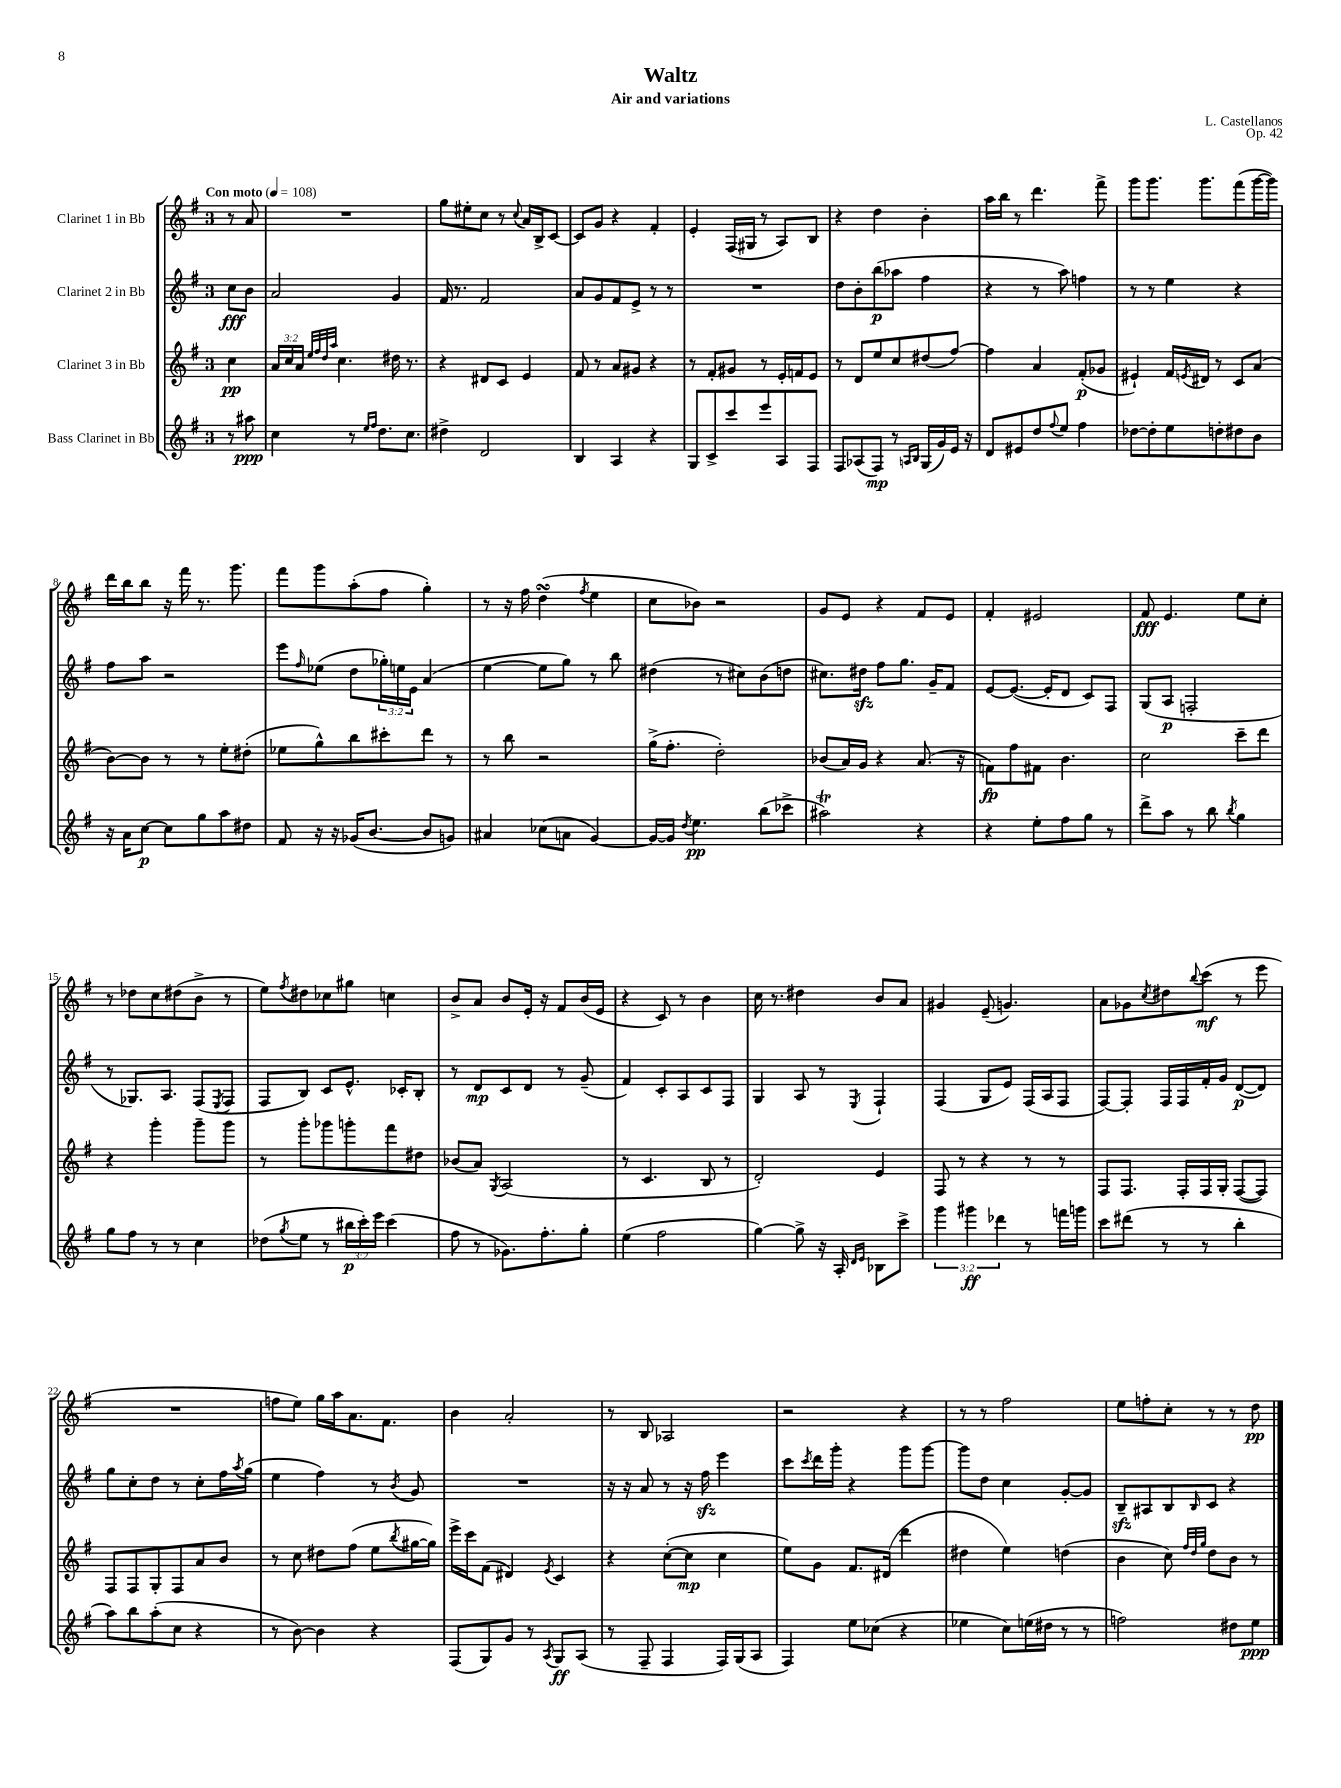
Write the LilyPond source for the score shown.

\header { title = "Waltz" composer = "L. Castellanos" subtitle = "Air and variations" opus = "Op. 42" }
<<
\new StaffGroup <<
\new Staff = "s0" \with { instrumentName = "Clarinet 1 in Bb" } {
    \clef treble \key g \major \once \override Staff.TimeSignature.style = #'single-digit \time 3/4 \partial 4 \tempo "Con moto" 4 = 108
    r8 a'8 |
    R2. |
    g''8 eis''8-. c''8 r8 \appoggiatura { c''8 } a'16 b16-> c'8~ |
    c'8 g'8 r4 fis'4-. |
    e'4-. fis16( gis16 r8 a8) b8 |
    r4 d''4 b'4-. |
    a''16 b''16 r8 d'''4. fis'''8-> |
    g'''8 g'''8. g'''8. fis'''8( g'''16~ g'''16) |
    d'''16 b''16 b''8 r16 fis'''16 r8. g'''8. |
    fis'''8 g'''8 a''8-.( fis''8 g''4-.) |
    r8 r16 fis''16 d''4\turn( \acciaccatura { fis''8 } e''4 |
    c''8 bes'8) r2 |
    g'8 e'8 r4 fis'8 e'8 |
    fis'4-. eis'2 |
    fis'8\fff e'4. e''8 c''8-. |
    r8 des''8 c''8 dis''8( b'8-> r8 |
    e''8) \acciaccatura { fis''8 } dis''8 ces''8 gis''8 c''4 |
    b'8-> a'8 b'8 e'16-. r16 fis'8 b'16( e'16 |
    r4 c'8) r8 b'4 |
    c''16 r8. dis''4 b'8 a'8 |
    gis'4 e'8--( g'4.) |
    a'8 ges'8 \acciaccatura { c''8 } dis''8 \appoggiatura { b''8 } c'''8\mf( r8 e'''8 |
    R2. |
    f''8 e''8) g''16 a''16 a'8. fis'8. |
    b'4 a'2-. |
    r8 b8 aes2 |
    r2 r4 |
    r8 r8 fis''2 |
    e''8 f''8-. c''8-. r8 r8 d''8\pp \bar "|." |
}
\new Staff = "s1" \with { instrumentName = "Clarinet 2 in Bb" } {
    \clef treble \key g \major \once \override Staff.TimeSignature.style = #'single-digit \time 3/4 \override Staff.TupletNumber.text = #tuplet-number::calc-fraction-text \partial 4
    c''8\fff b'8 |
    a'2 g'4 |
    fis'16 r8. fis'2 |
    a'8 g'8 fis'8 e'8-> r8 r8 |
    R2. |
    d''8 b'8-. b''8\p( aes''8 fis''4 |
    r4 r8 a''8) f''4 |
    r8 r8 e''4 r4 |
    fis''8 a''8 r2 |
    e'''8 \grace { fis''16 } ees''8( d''8 \tuplet 3/2 { ges''16-.) e''16 e'16 } a'4( |
    e''4~ e''8 g''8) r8 b''8 |
    dis''4( r8 cis''8) b'8( d''8 |
    cis''8.) dis''16\sfz fis''8 g''8. g'16-- fis'8 |
    e'8~ e'8.~( e'16-. d'8 c'8) fis8 |
    g8( a8\p f2-. |
    r8 ges8.) a8. fis8( \acciaccatura { e8 } fis8 |
    fis8 b8) c'8 e'8.-^ ces'16-. b8-. |
    r8 d'8\mp c'8 d'8 r8 g'8--( |
    fis'4) c'8-. a8 c'8 fis8 |
    g4 a8 r8 \acciaccatura { e8 } fis4-! |
    fis4( g8 e'8) fis16( a16 fis8 |
    fis8~) fis8-. fis16 fis16 fis'16-. g'16 d'8~\p( d'8) |
    g''8 c''8-. d''8 r8 c''8-. fis''16 \acciaccatura { a''8 } g''16( |
    e''4 fis''4) r8 \acciaccatura { b'8 } g'8 |
    R2. |
    r16 r16 a'8 r8 r16 fis''16\sfz e'''4 |
    c'''8 \acciaccatura { c'''8 } d'''16 g'''16-. r4 g'''8 g'''8~ |
    g'''8 d''8 c''4 g'8~-. g'8 |
    b8--\sfz ais8 b8 \grace { b16 } c'8 r4 \bar "|." |
}
\new Staff = "s2" \with { instrumentName = "Clarinet 3 in Bb" } {
    \clef treble \key g \major \once \override Staff.TimeSignature.style = #'single-digit \time 3/4 \override Staff.TupletNumber.text = #tuplet-number::calc-fraction-text \partial 4
    c''4\pp |
    \tuplet 3/2 { a'16 c''16 a'16 } \grace { e''32 fis''32 d''32 a''32 } c''4. dis''16 r8. |
    r4 dis'8 c'8 e'4 |
    fis'8 r8 a'8 gis'8 r4 |
    r8 fis'8-. gis'8 r8 e'16-. f'16 e'8 |
    r8 d'8 e''8 c''8 dis''8( fis''8~) |
    fis''4 a'4 fis'8-.\p( ges'8 |
    eis'4-!) fis'16 \acciaccatura { e'8 } dis'16 r8 c'8 a'8( |
    b'8~) b'8 r8 r8 e''8-. dis''8-.( |
    ees''8 g''8-^) b''8 cis'''8-. d'''8 r8 |
    r8 b''8 r2 |
    g''16->( fis''8.-. d''2-.) |
    bes'8( a'16) g'16 r4 a'8.( r16 |
    f'8\fp) fis''8 fis'8 b'4. |
    c''2 c'''8-- d'''8 |
    r4 g'''4-. g'''8-- g'''8 |
    r8 g'''8-. ges'''8 g'''8-. fis'''8 dis''8 |
    bes'8( a'8) \acciaccatura { g8 } a2( |
    r8 c'4. b8 r8 |
    d'2-.) e'4 |
    fis8 r8 r4 r8 r8 |
    fis8 fis8. fis16-. fis16 g16-. fis8~( fis8) |
    fis8 fis8 g8-. fis8 a'8 b'8 |
    r8 c''8 dis''8 fis''8( e''8 \acciaccatura { b''8 } gis''16~ gis''16) |
    e'''16-> c'''16 fis'8( dis'4) \acciaccatura { e'8 } c'4 |
    r4 c''8~-.( c''8\mp c''4 |
    e''8) g'8 fis'8. dis'16( d'''4 |
    dis''4 e''4) d''4( |
    b'4 c''8) \grace { fis''32 d''32 g''32 } d''8 b'8 r8 \bar "|." |
}
\new Staff = "s3" \with { instrumentName = "Bass Clarinet in Bb" } {
    \clef treble \key g \major \once \override Staff.TimeSignature.style = #'single-digit \time 3/4 \override Staff.TupletNumber.text = #tuplet-number::calc-fraction-text \partial 4
    r8 ais''8\ppp |
    c''4 r8 \grace { e''16 fis''16 } d''8. c''8. |
    dis''4-> d'2 |
    b4 a4 r4 |
    g8 c'8-> c'''8 e'''8 a8 fis8 |
    fis8 aes8( fis8\mp) r8 \grace { a16 b16 } g16( g'16) e'16 r16 |
    d'8 eis'8 d''8 \appoggiatura { fis''8 } e''8 fis''4 |
    des''8~ des''8-. e''8 d''8-. dis''8 b'8 |
    r16 a'16 c''8~\p c''8 g''8 a''8 dis''8 |
    fis'8 r16 r16 ges'16( b'8.~ b'8 g'8) |
    ais'4 ces''8( a'8 g'4~) |
    g'16~ g'16 \acciaccatura { d''8 } e''4.\pp b''8( ces'''8-> |
    ais''2\trill) r4 |
    r4 e''8-. fis''8 g''8 r8 |
    d'''8-> a''8 r8 b''8 \acciaccatura { b''8 } g''4 |
    g''8 fis''8 r8 r8 c''4 |
    des''8( \acciaccatura { g''8 } e''8 r8 \tuplet 3/2 { bis''16\p c'''16-.) e'''16 } c'''4( |
    fis''8 r8 ges'8.) fis''8.-. g''8-. |
    e''4( fis''2 |
    g''4~) g''8-> r16 a16-. \grace { d'16 e'16 } bes8 c'''8-> |
    \tuplet 3/2 { g'''4 gis'''4\ff des'''4 } r8 f'''16 g'''16 |
    c'''8 dis'''8( r8 r8 b''4-. |
    a''8) b''8 a''8-.( c''8 r4 |
    r8 b'8~) b'4 r4 |
    fis8( g8) g'8 r8 \acciaccatura { a8 } g8\ff a8( |
    r8 fis8-- fis4 fis16) g16( a8 |
    fis4) e''8 ces''8( r4 |
    ees''4 c''8) e''16( dis''16 r8 r8 |
    f''2) dis''8 e''8\ppp \bar "|." |
}
>>
>>
